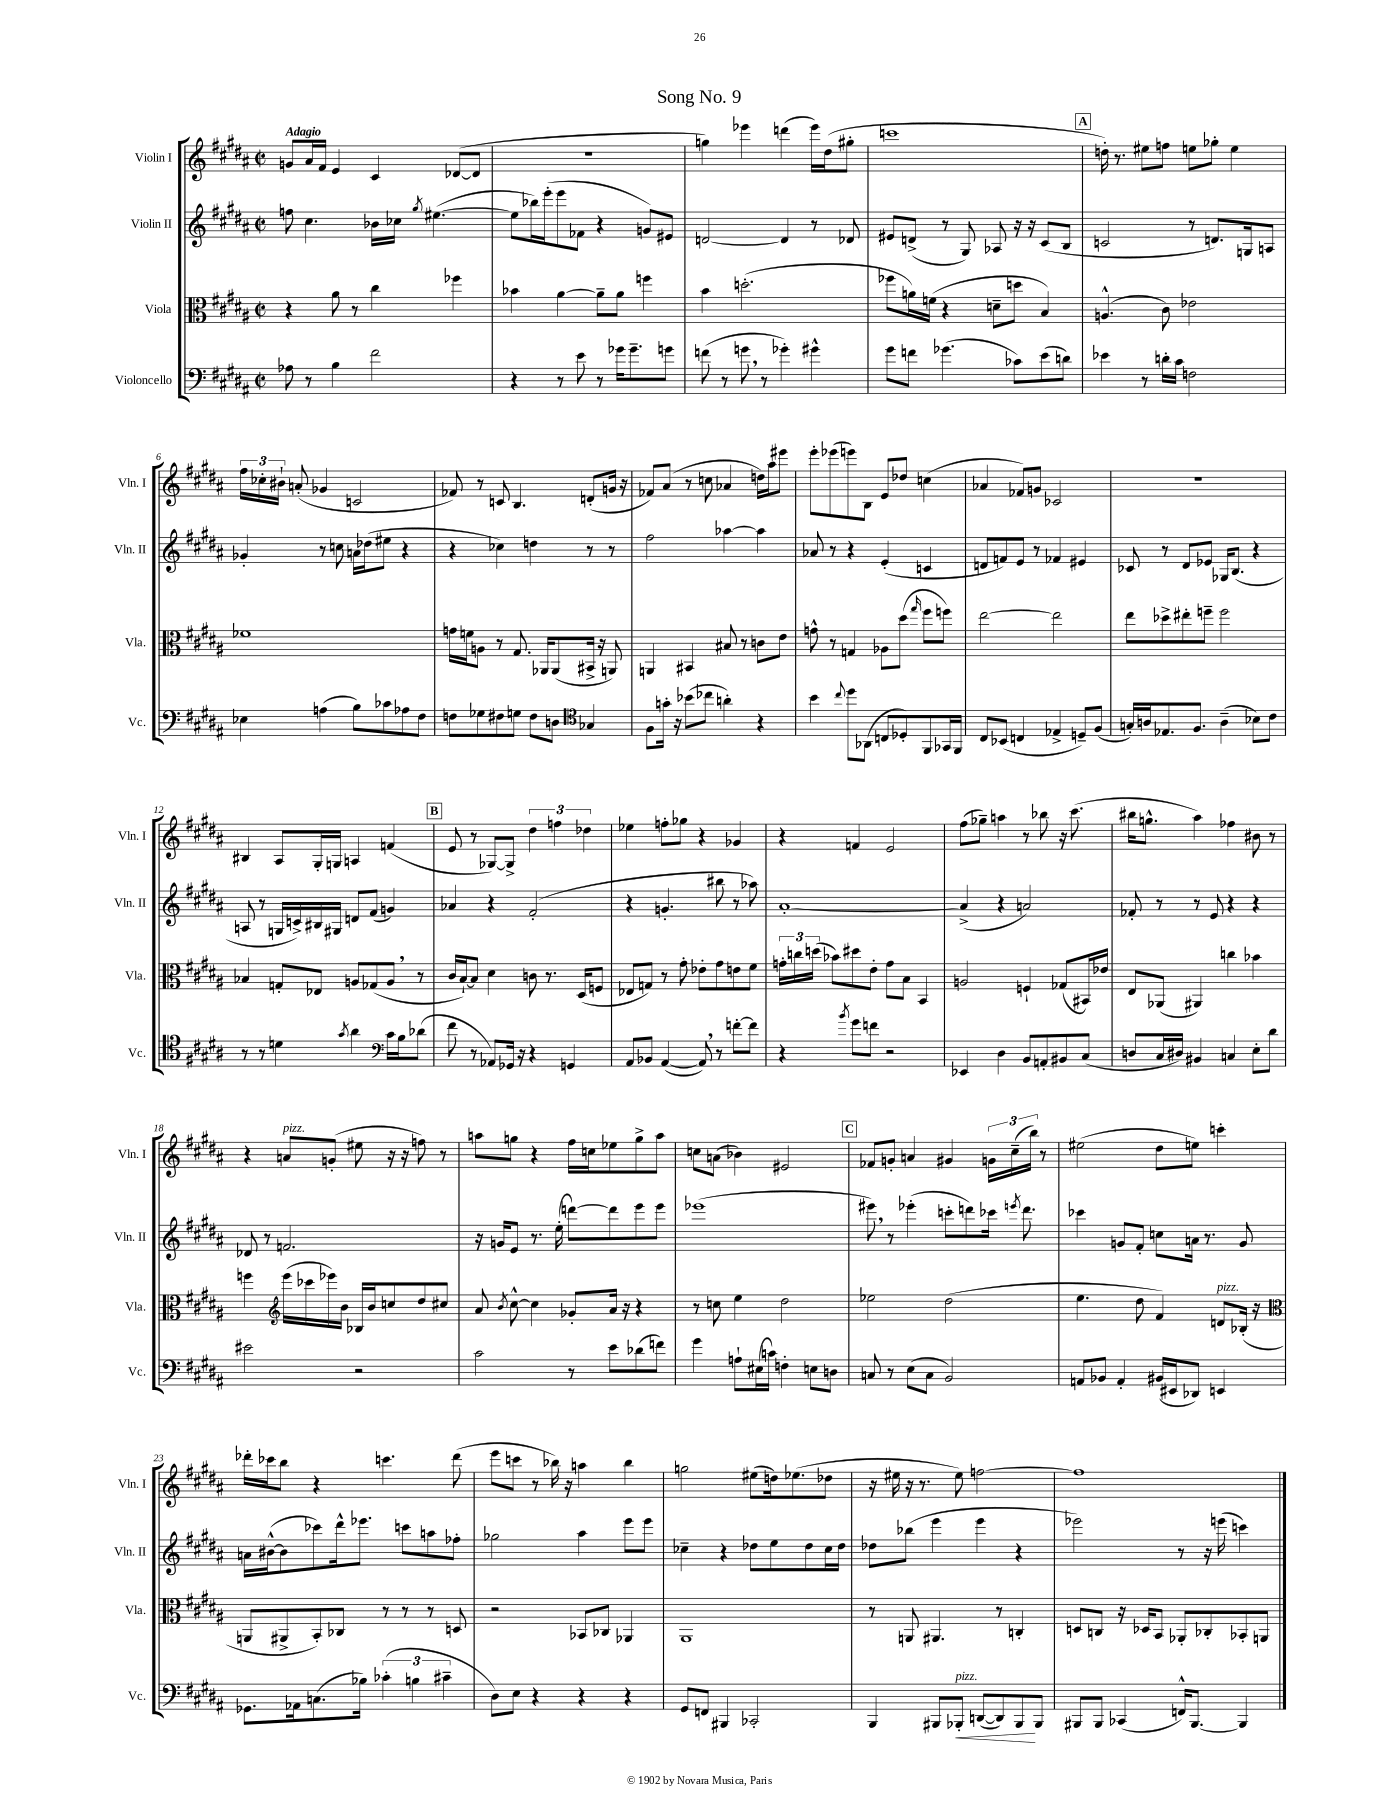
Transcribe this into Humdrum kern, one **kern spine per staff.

**kern	**dynam	**kern	**kern	**kern
*part4	*part4	*part3	*part2	*part1
*staff4	*staff4	*staff3	*staff2	*staff1
*I"Violoncello	*	*I"Viola	*I"Violin II	*I"Violin I
*I'Vc.	*	*I'Vla.	*I'Vln. II	*I'Vln. I
*clefF4	*	*clefC3	*clefG2	*clefG2
*k[f#c#g#d#a#]	*	*k[f#c#g#d#a#]	*k[f#c#g#d#a#]	*k[f#c#g#d#a#]
*M2/2	*	*M2/2	*M2/2	*M2/2
*met(c|)	*	*met(c|)	*met(c|)	*met(c|)
=1	=1	=1	=1	=1
!	!	!	!	!LO:TX:a:B:t=Adagio
8A-X\	.	4r	8ffn\	8gn/L
8r	.	.	4.cc#\	16a#/L
.	.	.	.	16f#/JJ
4B\	.	8a#\	.	4e/
.	.	8r	.	.
2f#\	.	4cc#\	16b-X\LL	4c#/
.	.	.	16cc-X\JJ	.
.	.	.	8qgg#/	.
.	.	.	([4.ee#X\	.
.	.	4ff-X\	.	([8d-X/L
.	.	.	.	8d-/J]
=2	=2	=2	=2	=2
4r	.	4b-X\	8ee#\L]	1r
.	.	.	16bb-X\L)	.
.	.	.	(16eee'\J	.
8r	.	[4a#\	8eee\	.
8e\	.	.	8f-X\J	.
8r	.	8a#~\L]	4r	.
16g-X\KL	.	8a#\J	.	.
8.g-~\	.	.	.	.
.	.	4ffn\	8gn/L)	.
8gn\J	.	.	8e#X/J	.
=3	=3	=3	=3	=3
(8fn\	.	4b\	[2dn/	4ggn\)
8r	.	.	.	.
8gn,\	.	(2.ddn'\	.	4eee-X\
8r	.	.	.	.
4g-X'\)	.	.	4d/]	(4dddn\
4g#X^^\	.	.	8r	16eee-\LL)
.	.	.	.	(16dd#\J
.	.	.	8d-X/	8gg#X'\J
=4	=4	=4	=4	=4
8g#\L	.	8ff-X\L	8e#X/L	1cccn
8fn\J	.	16an\L)	(8dn^/J	.
.	.	(16fn\JJ	.	.
(4.g-X\	.	4r	8r	.
.	.	.	8G#/)	.
.	.	8dn~\L	8A-X/	.
8c-X\L)	.	8ddn\J	16r	.
.	.	.	16r	.
(8e\	.	4B/)	(8c#/L	.
8dn\J)	.	.	8B/J	.
!!LO:REH:place=s1:t=A
=5	=5	=5	=5	=5
4e-X\	.	(4.An^^/	2cn/	16ddn'\)
.	.	.	.	8.r
8r	.	.	.	8ee#X\L
16dn'\LL	.	8c#\)	.	8ffn\J
16c#\JJ	.	.	.	.
2Fn\	.	2e-X\	8r	8een\L
.	.	.	8.dn/L)	8gg-X'\J
.	.	.	.	4ee\
.	.	.	16Gn/k	.
.	.	.	8An/J	.
!!LO:LB:g=z
=6	=6	=6	=6	=6
4E-X\	.	1f-X	4g-X'/	24ff#\LL
.	.	.	.	24cc-X'\
.	.	.	.	24b#X`\JJ
.	.	.	.	(8an'/
(4An\	.	.	8r	4g-X/
.	.	.	8ccn\	.
8B\L)	.	.	16an\LL	2cn/
.	.	.	(16dd-X\J	.
8c-X\	.	.	8ee#X\J	.
8A-X\	.	.	4r	.
8F#\J	.	.	.	.
=7	=7	=7	=7	=7
8Fn\L	.	16gn\LL	4r	8f-X/)
.	.	16fn\J	.	.
8G-X\	.	8An\J	.	8r
8F#X\	.	8r	4cc-X\)	8cn/
8Gn\J	.	8.G#/	.	4.B/
8F#\L	.	.	4ddn\	.
.	.	16AA-X/KL	.	.
8Dn\J	.	(8AA-/	.	.
*clefC4	*	*	*	*
4G-X/	.	16BB#X^/Jk	8r	(8dn'/L
.	.	16r	.	.
.	.	8AAn/)	8r	16gn/Jk
.	.	.	.	16r
=8	=8	=8	=8	=8
8F#\L	.	4AAn/	2ff#\	8f-X/L)
16gn'\Jk	.	.	.	(8a#/J
16r	.	.	.	.
(8b-X\L	.	4BB#X/	.	8r
8cc-X\J	.	.	.	8ccn\
4an'\)	.	8B#X/	[4aa-X\	4a-X/
.	.	8r	.	.
4r	.	8cn\L	4aa-\]	16ddn\LL)
.	.	.	.	16aa#\J
.	.	8e\J	.	8eee#X\J
=9	=9	=9	=9	=9
4b\	.	8gn^^\	8a-X/	8eee'\L
.	.	8r	8r	(8eee-X\
8qqcc#/	.	.	.	.
8dd#\L	.	4Gn/	4r	8eeen\)
(8AA-X\J	.	.	.	8B\J
8Cn/L	.	8A-X\L	(4e'/	8e/L
8D-X'/)	.	(8dd#\J	.	8dd-X/J
.	.	16qqgg#/	.	.
8FF#/	.	8ff#\L	4cn/	(4ccn\
16GG-X/L	.	8ffn\J)	.	.
16FF#/JJ	.	.	.	.
=10	=10	=10	=10	=10
8C#/L	.	[2ee\	8dn/L	4a-X/
(8BB-X/J	.	.	8fn/)	.
4Cn/	.	.	8e/J	8f-X/L)
.	.	.	8r	8gn/J
4E-X^/	.	2ee\]	4f-X/	2c-X/
8Dn~/L)	.	.	4e#X/	.
(8F#/J	.	.	.	.
=11	=11	=11	=11	=11
16Gn'/LL)	.	8ee\L	8c-X/	1r
16An/J	.	.	.	.
8.E-X/	.	8dd-X^\	8r	.
.	.	8ee#X'\	8d#/L	.
8.F#/J	.	.	.	.
.	.	8ffn~\J	8e-X/J	.
(4A~\	.	2ff\	16G-X/KL	.
.	.	.	(8.B/J	.
8B-X\L)	.	.	4r	.
8c#\J	.	.	.	.
!!LO:LB:g=z
=12	=12	=12	=12	=12
8r	.	4B-X/	8An/	4B#X/
8r	.	.	8r	.
4dn\	.	8Gn'/L	16Gn/LL	8A#/L
.	.	.	16cn^/)	.
.	.	8E-X/J	16B#X/	16G#'/L
.	.	.	16G#X/JJ	16Gn/JJ
8qg#/	.	.	.	.
4a#\	.	8An/L	8dn/L	4An/
.	.	(8G-X/	(8f#/J	.
*clefF4	*	*	*	*
16c#\LL	.	8A,/J	4gn/)	(4fn/
16B\J	.	.	.	.
(8d-X\J	.	8r	.	.
!!LO:REH:place=s1:t=B
=13	=13	=13	=13	=13
8f#\	.	16c#/LL	4a-X/	8e/
.	.	[16B`/J)	.	.
8r	.	8B/J]	.	8r
8AA-X/L)	.	4d#\	4r	[8G-X/L)
16GG-X/Jk	.	.	.	8G-^/J]
16r	.	.	.	.
4r	.	8cn\	(2f#'/	6dd#\
.	.	8.r	.	.
.	.	.	.	6ffn\
4GGn/	.	.	.	.
.	.	(16D#/KL	.	.
.	.	.	.	6dd-X\
.	.	8Fn/J	.	.
=14	=14	=14	=14	=14
8AA#/L	.	8E-X/L	4r	4ee-X\
8BB-X/J	.	8Gn/J)	.	.
([4AA#/	.	8r	4.gn'/	8ffn'\L
.	.	8g#'\	.	8gg-X\J
8AA#,/])	.	8e-X'\L	.	4r
8r	.	8g#\	8bb#X\	.
[8fn'\L	.	8en\	8r	4g-X/
8f\J]	.	8f#\J	8aa-X\)	.
=15	=15	=15	=15	=15
4r	.	24gn'\LL	[1a#'	4r
.	.	24ccn\	.	.
.	.	(24ddn\JJ	.	.
.	.	8b-X\L)	.	.
8qb/	.	.	.	.
8g#\L	.	8dd#X\	.	4fn/
8fn\J	.	8e'\J	.	.
2r	.	8g\L	.	2e/
.	.	8B\J	.	.
.	.	4BB/	.	.
=16	=16	=16	=16	=16
4EE-X/	.	2An/	(4a#^/]	(8ff#\L
.	.	.	.	8gg-X~\J)
4D#\	.	.	4r	4aan\
8BB/L	.	4Fn`/	2an/)	8r
8AAn'/	.	.	.	8bb-X\
8BB#X/	.	(8G-X/L	.	16r
.	.	.	.	(8.ccc#\
(8C#/J	.	16BB#X/L)	.	.
.	.	16e-X/JJ	.	.
=17	=17	=17	=17	=17
8Dn/L	.	8E/L	8f-X'/	16bb#X\KL
.	.	.	.	8.ggn^^\J
16C#/L	.	(8AA-X/J	8r	.
16D#X/JJ)	.	.	.	.
4BB#X/	.	4AA#X/)	8r	4aa#\)
.	.	.	8e/	.
4Cn/	.	4ccn\	4r	4ff-X\
8E'\L	.	4b-X\	4r	8b#X\
8d#\J	.	.	.	8r
!!LO:LB:g=z
=18	=18	=18	=18	=18
2e#X\	.	4ffn\	8d-X/	4r
.	.	.	8r	.
*	*	*clefG2	*	*
!	!	!	!	!LO:TX:a:i:t=pizz.
.	.	(16eee\LL	2.fn/	8an/L
.	.	16ccc-X\	.	.
.	.	16eee-X\)	.	(8gn'/J
.	.	16b\JJ	.	.
2r	.	16B-X/LL	.	8ee#X\
.	.	16b/J	.	.
.	.	8ccn/	.	16r
.	.	.	.	16r
.	.	8dd#/	.	8ffn\)
.	.	8cc#X/J	.	8r
=19	=19	=19	=19	=19
2c#\	.	8a#/	16r	8aan\L
.	.	.	16gn/KL	.
.	.	8qb/	.	.
.	.	[8cc#^^\	8e/J	8ggn\J
.	.	4cc#\]	8.r	4r
.	.	.	(16ee'\	.
8r	.	8g-X'/L	[8dddn\L)	16ff#\LL
.	.	.	.	16ccn\J
8e\L	.	16a#/Jk	8ddd\]	8ee-X\
.	.	16r	.	.
(8d-X\	.	4r	8eee\	8gg^\
8fn\J)	.	.	8eee\J	8aa\J
=20	=20	=20	=20	=20
4g#\	.	8r	(1eee-X	8ccn\L
.	.	8ccn\	.	(8an\J
8An`\L	.	4ee\	.	4b-X\)
(16E#X\L	.	.	.	.
16cn\JJ)	.	.	.	.
4Fn'\	.	2dd#\	.	2e#X/
8En\L	.	.	.	.
8Dn\J	.	.	.	.
!!LO:REH:place=s1:t=C
=21	=21	=21	=21	=21
8Cn/	.	2ee-X\	8eee#X,\)	8f-X/L
8r	.	.	8r	8gn'/J
(8E\L	.	.	(4eee-X'\	4an/
8C\J	.	.	.	.
2BB/)	.	(2dd#\	8cccn'\L	4g#X/
.	.	.	8dddn\)	.
.	.	.	16ccc-X\Jk	24gn\LL
.	.	.	.	(24cc#~\
.	.	.	8qeeen/	.
.	.	.	8.ddd\	.
.	.	.	.	24bb\JJ)
.	.	.	.	8r
=22	=22	=22	=22	=22
8AAn/L	.	4.ee\	4ccc-X\	(2ee#X\
8BB-X/J	.	.	.	.
4AA'/	.	.	8gn/L	.
.	.	8dd#\	8f#'/J	.
(16BB#X/LL	.	4f#/)	8ccn\L	8dd#\L
16EE#X/J	.	.	.	.
8DD-X/J)	.	.	16an\Jk	8een\J)
.	.	.	8.r	.
!	!	!LO:TX:a:i:t=pizz.	!	!
4EEn/	.	8dn/L	.	4cccn'\
.	.	(16B-X'/Jk	8g/	.
.	.	16r	.	.
!!LO:LB:g=z
=23	=23	=23	=23	=23
*	*	*clefC3	*	*
8.GG-X\L	.	8AAn/L	16an\LL	16ddd-X'\LL
.	.	.	([16b#X^^\J	16ccc-X\J
.	.	8AA#X^/	8b#\]	8bb\J
16AA-X\k	.	.	.	.
(8.Cn\	.	8BB'/)	8ccc-X\)	4r
.	.	8C-X/J	16ddd#^^\k	.
16B-X\Jk)	.	.	8.eee-X\J	.
(6c-X'\	.	8r	.	4.cccn\
.	.	8r	8cccn\L	.
6Bn\	.	.	.	.
.	.	8r	8aan\	.
6c#X~\	.	.	.	.
.	.	8Dn/	8ff-X'\J	(8ddd-\
=24	=24	=24	=24	=24
8D#\L)	.	2r	2gg-X\	8eee\L
8E\J	.	.	.	8cccn\J
4r	.	.	.	8r
.	.	.	.	16bb-X\)
.	.	.	.	16r
4r	.	8BB-X/L	4aa#\	4aan\
.	.	8C-X/J	.	.
4r	.	4AA-X/	8eee\L	4bb-\
.	.	.	8eee\J	.
=25	=25	=25	=25	=25
8GG#/L	.	1AA#	4cc-X~\	2ggn\
8FFn/J	.	.	.	.
4BBB#X/	.	.	4r	.
2CC-X'/	.	.	8dd-X\L	(8ee#X\L
.	.	.	8ee\	16ddn\k)
.	.	.	.	(8.ee-X\
.	.	.	8dd-\	.
.	.	.	16cc-\L	8dd-X\J
.	.	.	16dd-\JJ	.
=26	=26	=26	=26	=26
4BBB/	.	8r	8dd-X\L	16r
.	.	.	.	16ee#X\
.	.	8AAn/	(8bb-X\J	16r
.	.	.	.	8.r
8BBB#X/L	.	4.AA#X/	4eee\	.
!LO:TX:a:i:t=pizz.	!	!	!	!
!	!LO:HP:b	!	!	!
8BBB-X'/J	<	.	.	8ee#\)
([8DDn/L	.	.	4eee\	[2ffn\
8DD/])	.	8r	.	.
8BBB-/	.	4Cn'/	4r	.
8BBB-/J	[	.	.	.
=27	=27	=27	=27	=27
8BBB#X/L	.	8Dn/L	2eee-X\)	1ff]
8BBB#/J	.	8Cn/J	.	.
(4CC-X/	.	16r	.	.
.	.	16D-X/KL	.	.
.	.	8BB/J	.	.
16FFn^^/KL)	.	8AA-X'/L	8r	.
[8.BBB#/J	.	.	.	.
.	.	8C-X'/	16r	.
.	.	.	(16eeen\	.
4BBB#/]	.	8BB-X'/	4cccn\)	.
.	.	8AAn/J	.	.
==	==	==	==	==
*-	*-	*-	*-	*-
